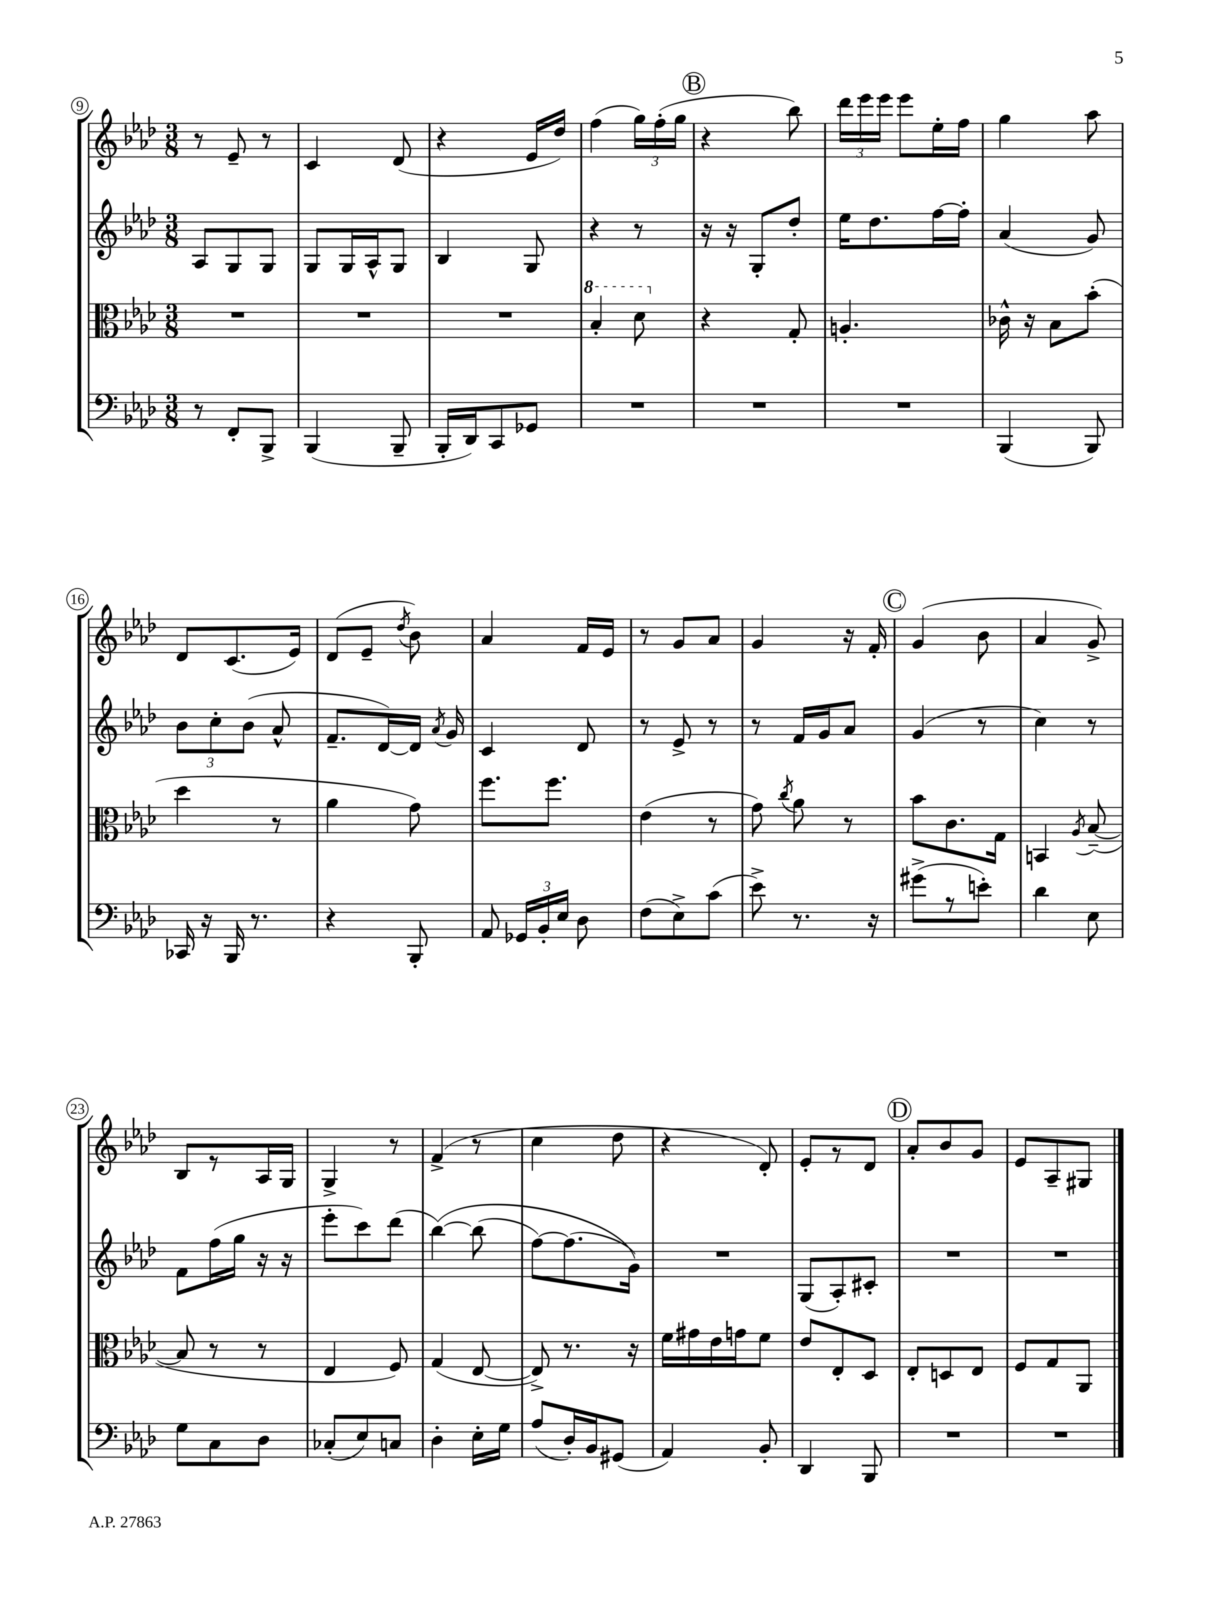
<<
\new StaffGroup <<
\new Staff = "s0" {
    \clef treble \key aes \major \numericTimeSignature \time 3/8
    \autoBeamOff r8 ees'8-- r8 |
    c'4 des'8( |
    r4 ees'16[ des''16]) |
    f''4( \tuplet 3/2 { g''16[) f''16-.( g''16] } |
    \mark \markup { \circle "B" } r4 bes''8) |
    \tuplet 3/2 { des'''16[ ees'''16 ees'''16] } ees'''8[ ees''16-. f''16] |
    g''4 aes''8 |
    des'8[ c'8.( ees'16]) |
    des'8[( ees'8]-- \acciaccatura { des''8 } bes'8) |
    aes'4 f'16[ ees'16] |
    r8 g'8[ aes'8] |
    g'4 r16 f'16-. |
    \mark \markup { \circle "C" } g'4( bes'8 |
    aes'4 g'8->) |
    bes8[ r8 aes16 g16] |
    g4-> r8 |
    f'4->( r8 |
    c''4 des''8 |
    r4 des'8-.) |
    ees'8[-. r8 des'8] |
    \mark \markup { \circle "D" } aes'8[-. bes'8 g'8] |
    ees'8[ aes8-- gis8] \bar "|." |
}
\new Staff = "s1" {
    \clef treble \key aes \major \numericTimeSignature \time 3/8
    \autoBeamOff aes8[ g8 g8] |
    g8[ g16 aes16-^ g8] |
    bes4 g8 |
    r4 r8 |
    \mark \markup { \circle "B" } r16 r16 g8[-. des''8]-. |
    ees''16[ des''8. f''16~ f''16]-. |
    aes'4( g'8) |
    \tuplet 3/2 { bes'8[ c''8-. bes'8]( } aes'8-^ |
    f'8.[-- des'16~) des'16] \acciaccatura { aes'8 } g'16 |
    c'4 des'8 |
    r8 ees'8-> r8 |
    r8 f'16[ g'16 aes'8] |
    \mark \markup { \circle "C" } g'4( r8 |
    c''4) r8 |
    f'8[ f''16( g''16] r16 r16 |
    ees'''8[-. c'''8) des'''8]( |
    bes''4~)\( bes''8( |
    f''8[~) f''8.( g'16])\) |
    R4. |
    g8[( aes8-.) cis'8]-. |
    \mark \markup { \circle "D" } R4. |
    R4. \bar "|." |
}
\new Staff = "s2" {
    \clef alto \key aes \major \numericTimeSignature \time 3/8
    \autoBeamOff R4. |
    R4. |
    R4. |
    \ottava #1 bes'4-. des''8 \ottava #0 |
    \mark \markup { \circle "B" } r4 g8-. |
    a4.-. |
    ces'16-^ r16 bes8[ bes'8]-.( |
    des''4 r8 |
    aes'4 g'8) |
    f''8.[ f''8.] |
    ees'4( r8 |
    g'8) \acciaccatura { c''8 } aes'8 r8 |
    \mark \markup { \circle "C" } bes'8[ c'8. g16] |
    b,4 \acciaccatura { aes8 } bes8~--( |
    bes8 r8 r8 |
    ees4 f8) |
    g4( ees8~ |
    ees8->) r8. r16 |
    f'16[ gis'16 ees'16 g'16 f'8] |
    ees'8[ ees8-. des8] |
    \mark \markup { \circle "D" } ees8[-. d8 ees8] |
    f8[ g8 aes,8] \bar "|." |
}
\new Staff = "s3" {
    \clef bass \key aes \major \numericTimeSignature \time 3/8
    \autoBeamOff r8 f,8[-. bes,,8]-> |
    bes,,4( bes,,8-- |
    bes,,16[-. des,16) c,8 ges,8] |
    R4. |
    \mark \markup { \circle "B" } R4. |
    R4. |
    bes,,4( bes,,8) |
    ces,16 r16 bes,,16 r8. |
    r4 bes,,8-. |
    aes,8 \tuplet 3/2 { ges,16[ bes,16-. ees16] } des8 |
    f8[( ees8->) c'8]( |
    ees'8->) r8. r16 |
    \mark \markup { \circle "C" } gis'8[->( r8 e'8]-.) |
    des'4 ees8 |
    g8[ c8 des8] |
    ces8[-.( ees8) c8] |
    des4-. ees16[-. g16] |
    aes8[( des16-.) bes,16 gis,8]( |
    aes,4) bes,8-. |
    des,4 bes,,8 |
    \mark \markup { \circle "D" } R4. |
    R4. \bar "|." |
}
>>
>>
\layout { \context { \Score currentBarNumber = #9 \override BarNumber.stencil = #(make-stencil-circler 0.1 0.3 ly:text-interface::print) } }
